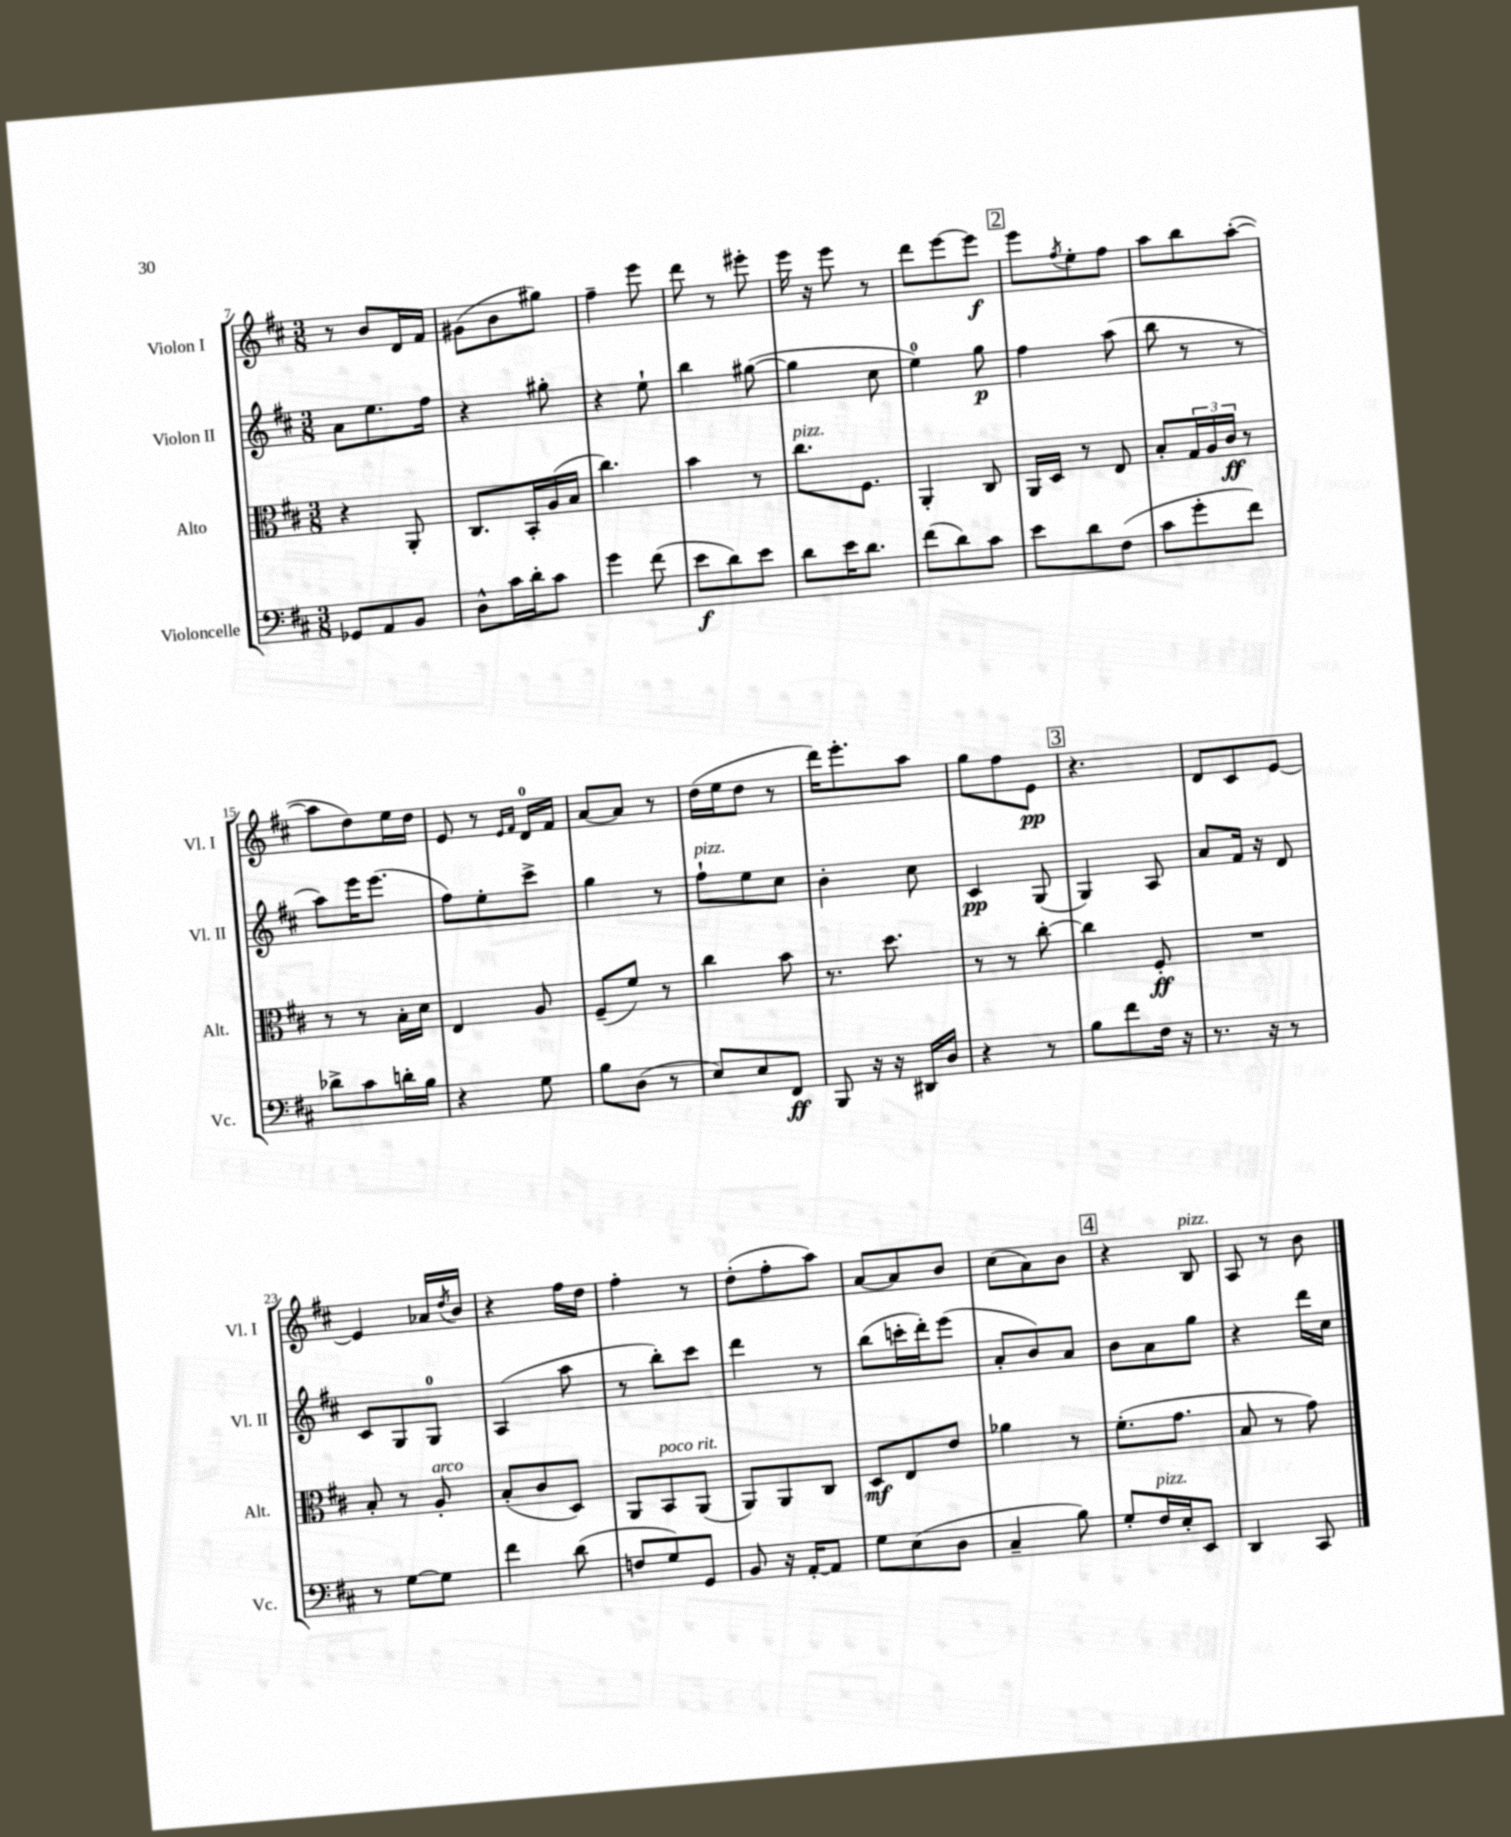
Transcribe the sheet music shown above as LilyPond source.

<<
\new StaffGroup <<
\new Staff = "s0" \with { instrumentName = "Violon I" shortInstrumentName = "Vl. I" } {
    \clef treble \key d \major \numericTimeSignature \time 3/8
    r8 b'8 d'16 fis'16 |
    gis'8( b'8 gis''8) |
    fis''4-- e'''8 |
    d'''8 r8 eis'''8-. |
    e'''16 r16 e'''8 r8 |
    d'''8 e'''8~ e'''8\f |
    \mark \markup { \box "2" } e'''8 \acciaccatura { fis''8 } e''8-. fis''8 |
    a''8 b''8 a''8~-.( |
    a''8 d''8) e''16 d''16 |
    e'8 r8 \grace { e'16 fis'16 } d'16-0 fis'16 |
    a'8~ a'8 r8 |
    d''16( e''16 d''8 r8 |
    d'''16) e'''8.-. a''8 |
    g''8 fis''8 e'8\pp |
    \mark \markup { \box "3" } r4. |
    d'8 cis'8 e'8~ |
    e'4 aes'16 \acciaccatura { d''8 } b'16 |
    r4 fis''16 d''16 |
    fis''4-. r8 |
    d''8-.( fis''8-. a''8) |
    a'8~ a'8 b'8 |
    cis''8( a'8) b'8 |
    \mark \markup { \box "4" } r4 b8^\markup { \italic "pizz." } |
    a8 r8 b'8 \bar "|." |
}
\new Staff = "s1" \with { instrumentName = "Violon II" shortInstrumentName = "Vl. II" } {
    \clef treble \key d \major \numericTimeSignature \time 3/8
    a'8 e''8. fis''16 |
    r4 gis''8-. |
    r4 e''8-! |
    b''4 gis''8~( |
    gis''4 cis''8 |
    e''4-0) g''8\p |
    \mark \markup { \box "2" } fis''4 a''8( |
    b''8 r8 r8 |
    a''8) e'''16 e'''8.( |
    fis''8) e''8-. cis'''8-> |
    g''4 r8 |
    fis''8-!^\markup { \italic "pizz." } e''8 cis''8 |
    b'4-. cis''8 |
    cis'4\pp g8( |
    \mark \markup { \box "3" } g4) a8 |
    a'8 fis'16 r16 d'8 |
    cis'8 g8 g8-0 |
    a4( a''8 |
    r8 b''8-.) cis'''8 |
    d'''4 r8 |
    b''8( c'''16-. d'''16-.) e'''8( |
    a'8-. b'8) a'8 |
    \mark \markup { \box "4" } b'8 a'8 g''8 |
    r4 d'''16 cis''16 \bar "|." |
}
\new Staff = "s2" \with { instrumentName = "Alto" shortInstrumentName = "Alt." } {
    \clef alto \key d \major \numericTimeSignature \time 3/8
    r4 a,8-. |
    cis8. b,16-. a16( b16 |
    cis''4.) |
    b'4 r8 |
    cis''8.^\markup { \italic "pizz." } fis8. |
    a,4-. cis8 |
    \mark \markup { \box "2" } a,16 d16 r8 e8 |
    b8-. \tuplet 3/2 { g16 a16 cis'16\ff } r8 |
    r8 r8 b16-. d'16 |
    e4 a8 |
    fis8--( fis'8) r8 |
    cis''4 b'8 |
    r8. d''8. |
    r8 r8 cis''8~-. |
    \mark \markup { \box "3" } cis''4 fis8-.\ff |
    R4. |
    b8-. r8 a8-.^\markup { \italic "arco" } |
    b8-.( cis'8 d8) |
    a,8 b,8^\markup { \italic "poco rit." } a,8( |
    a,8) a,8 cis8 |
    d8\mf e8 e'8 |
    aes'4 r8 |
    \mark \markup { \box "4" } fis'8.-.( g'8. |
    b8 r8 g'8) \bar "|." |
}
\new Staff = "s3" \with { instrumentName = "Violoncelle" shortInstrumentName = "Vc." } {
    \clef bass \key d \major \numericTimeSignature \time 3/8
    ges,8 a,8 b,8 |
    d8-^ cis'16 d'16-. cis'8 |
    g'4 fis'8( |
    e'8\f d'8) e'8 |
    d'8 e'16 d'8. |
    fis'8( d'8) cis'8 |
    \mark \markup { \box "2" } e'8 d'8 fis8( |
    cis'8 g'8-. fis'8) |
    des'8-> cis'8 d'16-. b16 |
    r4 g8 |
    b8 d8( r8 |
    e8) e8 fis,8\ff |
    b,,8 r16 r16 dis,16 d16 |
    r4 r8 |
    \mark \markup { \box "3" } b8 fis'8 fis16 r16 |
    r8. r16 r8 |
    r8 g8~ g8 |
    fis'4 d'8( |
    f8 g8) g,8 |
    b,8 r16 a,16~-. a,8 |
    g8 e8( d8 |
    cis4-- b8) |
    \mark \markup { \box "4" } g8-. fis16^\markup { \italic "pizz." } e16-. e,8 |
    d,4 cis,8 \bar "|." |
}
>>
>>
\layout { \context { \Score currentBarNumber = #7 } }
